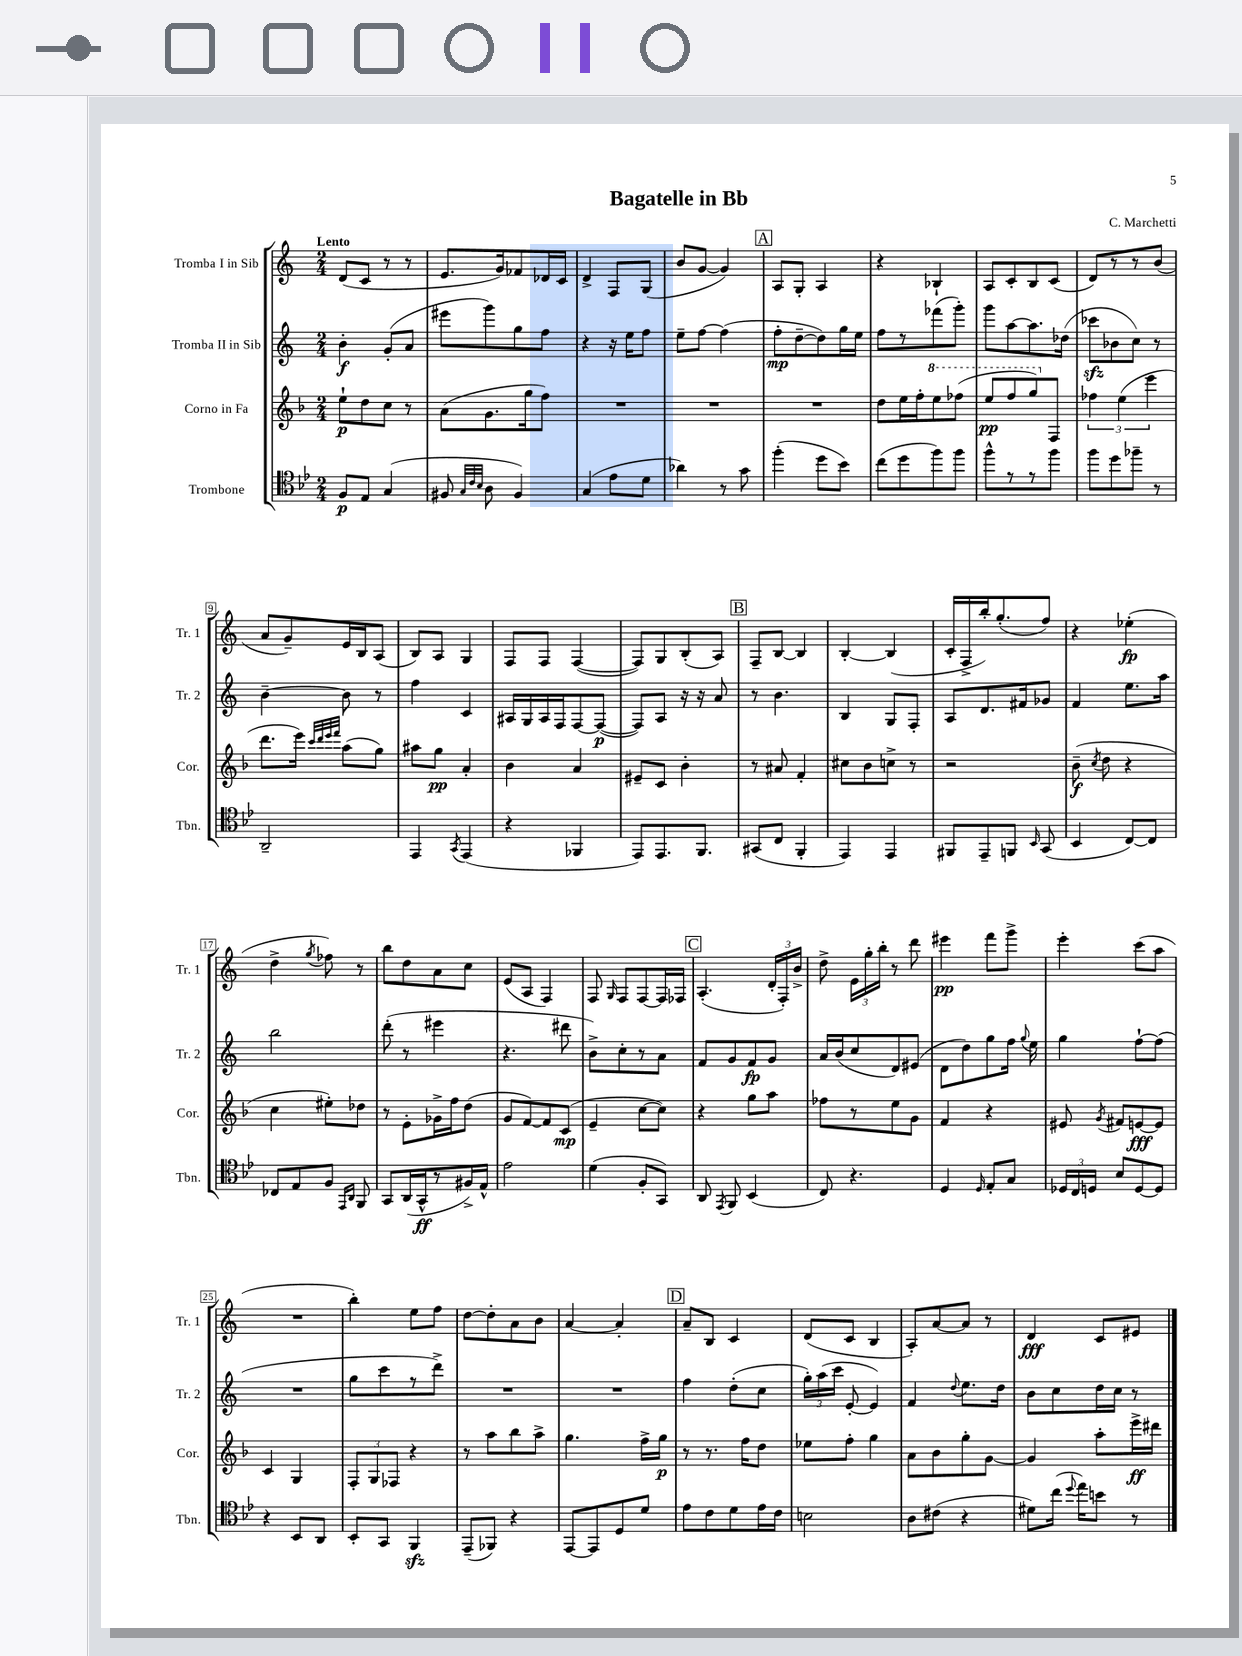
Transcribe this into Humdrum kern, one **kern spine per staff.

**kern	**dynam	**kern	**dynam	**kern	**dynam	**kern	**dynam
*part4	*part4	*part3	*part3	*part2	*part2	*part1	*part1
*staff4	*staff4	*staff3	*staff3	*staff2	*staff2	*staff1	*staff1
*I"Trombone	*	*I"Corno in Fa	*	*I"Tromba II in Sib	*	*I"Tromba I in Sib	*
*I'Tbn.	*	*I'Cor.	*	*I'Tr. 2	*	*I'Tr. 1	*
*clefC4	*	*clefG2	*	*clefG2	*	*clefG2	*
*k[b-e-]	*	*k[b-]	*	*k[]	*	*k[]	*
*M2/4	*	*M2/4	*	*M2/4	*	*M2/4	*
=1	=1	=1	=1	=1	=1	=1	=1
!	!	!	!	!	!	!LO:TX:a:B:t=Lento	!
8F/L	p	8ee`\L	p	4b'\	f	(8d/L	.
8E-/J	.	8dd\	.	.	.	8c/J	.
(4G/	.	8cc\J	.	(8g'/L	.	8r	.
.	.	8r	.	8a/J	.	8r	.
=2	=2	=2	=2	=2	=2	=2	=2
8F#X/	.	(8a\L	.	8eee#X\L	.	8.e/L	.
32qqG/LLL	.	.	.	.	.	.	.
32qqc/	.	.	.	.	.	.	.
32qqB-/JJJ	.	.	.	.	.	.	.
8A\	.	8.g\	.	8ggg\)	.	.	.
.	.	.	.	.	.	16g/k)	.
4F#/)	.	.	.	8gg\	.	8f-X/	.
.	.	16gg\k	.	.	.	.	.
.	.	8ff\J)	.	8ff\J	.	16d-X/L	.
.	.	.	.	.	.	16c/JJ	.
=3	=3	=3	=3	=3	=3	=3	=3
(4G/	.	2r	.	4r	.	4d^/	.
8e-\L	.	.	.	16r	.	8F/L	.
.	.	.	.	16ee\KL	.	.	.
8d\J	.	.	.	8ff\J	.	(8G/J	.
=4	=4	=4	=4	=4	=4	=4	=4
4a-X\)	.	2r	.	8ee~\L	.	8b/L	.
.	.	.	.	[8ff\J	.	[8g/J	.
8r	.	.	.	(4ff\]	.	4g/])	.
8g\	.	.	.	.	.	.	.
!!LO:REH:place=s1:t=A
=5	=5	=5	=5	=5	=5	=5	=5
(4ff'\	.	2r	.	8ff'\L	mp	8A/L	.
.	.	.	.	[8dd~\	.	8G'/J	.
8dd\L	.	.	.	8dd\])	.	4A/	.
8b-\J)	.	.	.	16gg\L	.	.	.
.	.	.	.	16ee\JJ	.	.	.
=6	=6	=6	=6	=6	=6	=6	=6
(8cc\L	.	8dd\L	.	8ff\L	.	4r	.
8dd\	.	16ee\L	.	8r	.	.	.
.	.	16ff'\J	.	.	.	.	.
*	*	*8va	*	*	*	*	*
8ff\)	.	8eee\	.	(8fff-X\	.	4B-X`/	.
8ff\J	.	(8fff-X\J	.	8ggg'\J)	.	.	.
=7	=7	=7	=7	=7	=7	=7	=7
8ff^^\L	.	8eee/L	pp	8ggg\L	.	8A/L	.
8r	.	8fff/	.	[8aa\	.	8c'/	.
8r	.	8ggg/)	.	8.aa\]	.	8B/	.
*	*	*X8va	*	*	*	*	*
8ff\J	.	8F/J	.	.	.	(8c/J	.
.	.	.	.	(16dd-X\Jk	.	.	.
=8	=8	=8	=8	=8	=8	=8	=8
8ff\L	.	6ff-X\	.	8ccc-Xzz\L	.	8d/L)	.
8dd\	.	.	.	8b-X\	.	8r	.
.	.	(6ee\	.	.	.	.	.
8ff-X~\J	.	.	.	8cc\J)	.	8r	.
.	.	6eee\	.	.	.	.	.
8r	.	.	.	8r	.	(8b/J	.
!!LO:LB:g=z
=9	=9	=9	=9	=9	=9	=9	=9
2AA~/	.	8.ddd\L	.	[4b~\	.	8a/L	.
.	.	.	.	.	.	8g~/)	.
.	.	16eee\Jk)	.	.	.	.	.
.	.	32qqccc/LLL	.	.	.	.	.
.	.	32qqddd/	.	.	.	.	.
.	.	32qqeee/	.	.	.	.	.
.	.	32qqfff/JJJ	.	.	.	.	.
.	.	(8aa\L	.	8b\]	.	16e/L	.
.	.	.	.	.	.	16B/J	.
.	.	8gg\J)	.	8r	.	(8A/J	.
=10	=10	=10	=10	=10	=10	=10	=10
4EE-/	.	8aa#X\L	.	4ff\	.	8B/L)	.
.	.	8gg\J	pp	.	.	8A/J	.
8qGG/	.	.	.	.	.	.	.
(4EE-/	.	4a'/	.	4c/	.	4G/	.
=11	=11	=11	=11	=11	=11	=11	=11
4r	.	4b-\	.	16A#X/LL	.	8F/L	.
.	.	.	.	16G/	.	.	.
.	.	.	.	16A#/	.	8F/J	.
.	.	.	.	16F/J	.	.	.
4FF-X/	.	4a/	.	[8F/	.	([4F/	.
.	.	.	.	(8F/J_	p	.	.
=12	=12	=12	=12	=12	=12	=12	=12
8EE-/L)	.	8e#X~/L	.	8F/L])	.	8F/L])	.
8.EE-/	.	8c/J	.	8A/J	.	8G/	.
.	.	4b-'\	.	16r	.	(8B'/	.
8.FF/J	.	.	.	16r	.	.	.
.	.	.	.	8a/	.	8A/J)	.
!!LO:REH:place=s1:t=B
=13	=13	=13	=13	=13	=13	=13	=13
(8GG#X/L	.	8r	.	8r	.	8F~/L	.
8C/J	.	8a#X/	.	4.b\	.	[8B/J	.
4FF'/	.	4f'/	.	.	.	4B/]	.
=14	=14	=14	=14	=14	=14	=14	=14
4EE-/)	.	8cc#X\L	.	4B/	.	[4B'/	.
.	.	8b-\	.	.	.	.	.
4EE-/	.	8ccn^\J	.	8G/L	.	(4B/]	.
.	.	8r	.	8F'/J	.	.	.
=15	=15	=15	=15	=15	=15	=15	=15
8FF#X/L	.	2r	.	8A/L	.	16c'/LL	.
.	.	.	.	.	.	16F^/	.
8EE-~/	.	.	.	8.d/	.	16bb'/J)	.
.	.	.	.	.	.	(8.gg'/	.
8FFn/J	.	.	.	.	.	.	.
.	.	.	.	16f#X/k	.	.	.
16qqBB-/	.	.	.	.	.	.	.
(8GG/	.	.	.	8g-X/J	.	8ff/J)	.
=16	=16	=16	=16	=16	=16	=16	=16
4BB-/	.	(8b-~\	f	4f/	.	4r	.
.	.	8qcc/	.	.	.	.	.
.	.	8dd\	.	.	.	.	.
[8C/L)	.	4r	.	8.ee\L	.	(4ee-X'\	fp
8C/J]	.	.	.	.	.	.	.
.	.	.	.	16aa\Jk	.	.	.
!!LO:LB:g=z
=17	=17	=17	=17	=17	=17	=17	=17
8C-X/L	.	4cc\	.	2bb\	.	4dd^\	.
8E-/	.	.	.	.	.	.	.
.	.	.	.	.	.	8qgg/	.
8F/J	.	8ee#X'\L)	.	.	.	8ff-X\)	.
16qqEE-/LL	.	.	.	.	.	.	.
16qqAA/JJ	.	.	.	.	.	.	.
8FF/	.	8dd-X\J	.	.	.	8r	.
=18	=18	=18	=18	=18	=18	=18	=18
8GG/L	.	8r	.	(8ddd'\	.	8bb\L	.
(16AA/L	.	8e'\L	.	8r	.	8dd\	.
16GG^^/J	ff	.	.	.	.	.	.
8r	.	16g-X^\L	.	4eee#X\	.	8a\	.
.	.	16ff\J	.	.	.	.	.
16F#X^/L)	.	(8dd\J	.	.	.	8cc\J	.
16E-^^/JJ	.	.	.	.	.	.	.
=19	=19	=19	=19	=19	=19	=19	=19
2e-\	.	8g/L	.	4.r	.	(8e/L	.
.	.	[8f/)	.	.	.	8A/J	.
.	.	8f/]	.	.	.	4F/)	.
.	.	(8c/J	mp	8ddd#X\	.	.	.
=20	=20	=20	=20	=20	=20	=20	=20
(4d\	.	4e~/	.	8b^\L)	.	8F/	.
.	.	.	.	.	.	16qqG/	.
.	.	.	.	8cc'\	.	8F/L	.
8F'/L	.	[8cc\L	.	8r	.	[8F/	.
8GG/J)	.	8cc\J])	.	8a\J	.	16F/L]	.
.	.	.	.	.	.	16F-X/JJ	.
!!LO:REH:place=s1:t=C
=21	=21	=21	=21	=21	=21	=21	=21
8AA/	.	4r	.	8f/L	.	(4.A'/	.
8qEE-/	.	.	.	.	.	.	.
8FF/	.	.	.	8g/	.	.	.
(4BB-/	.	8gg\L	.	8f/	fp	.	.
.	.	8aa\J	.	8g/J	.	24d'/LL	.
.	.	.	.	.	.	24F'/)	.
.	.	.	.	.	.	24b^/JJ	.
=22	=22	=22	=22	=22	=22	=22	=22
8C/)	.	8ff-X\L	.	16a/LL	.	8dd^\	.
.	.	.	.	(16b/J	.	.	.
4.r	.	8r	.	8cc/	.	24e\LL	.
.	.	.	.	.	.	24gg'\	.
.	.	.	.	.	.	24bb'\JJ	.
.	.	8ee\	.	8d/)	.	8r	.
.	.	8g\J	.	(8e#X/J	.	8ddd\	.
=23	=23	=23	=23	=23	=23	=23	=23
4D/	.	4f/	.	8d\L	.	4eee#X\	pp
.	.	.	.	8dd\)	.	.	.
16qqD/	.	.	.	.	.	.	.
8E-'/L	.	4r	.	8gg\	.	8fff\L	.
8G/J	.	.	.	16ff\Jk	.	8ggg^\J	.
.	.	.	.	8qqgg/	.	.	.
.	.	.	.	16ee\	.	.	.
=24	=24	=24	=24	=24	=24	=24	=24
24D-X/LL	.	8e#X/	.	4gg\	.	4eee'\	.
24C/	.	.	.	.	.	.	.
24Dn/JJ	.	.	.	.	.	.	.
.	.	8qg/	.	.	.	.	.
8B-/L	.	8f#X/L	.	.	.	.	.
[8D/	.	[8en/	fff	[8ff`\L	.	(8ccc\L	.
8D/J]	.	8e/J]	.	(8ff\J]	.	8aa\J	.
!!LO:LB:g=z
=25	=25	=25	=25	=25	=25	=25	=25
4r	.	4c/	.	2r	.	2r	.
8BB-/L	.	4G/	.	.	.	.	.
8AA/J	.	.	.	.	.	.	.
=26	=26	=26	=26	=26	=26	=26	=26
8BB-'/L	.	12F'/L	.	8gg\L	.	4bb'\)	.
.	.	12G/	.	.	.	.	.
8GG/J	.	.	.	8ccc\	.	.	.
.	.	12F-X/J	.	.	.	.	.
4FFzz/	.	4r	.	8r	.	8ee\L	.
.	.	.	.	8ddd^\J)	.	8ff\J	.
=27	=27	=27	=27	=27	=27	=27	=27
(8EE-~/L	.	8r	.	2r	.	[8dd\L	.
8FF-X/J)	.	8aa\L	.	.	.	8dd'\]	.
4r	.	8bb-\	.	.	.	8a\	.
.	.	8aa^\J	.	.	.	8b\J	.
=28	=28	=28	=28	=28	=28	=28	=28
[8EE-/L	.	4.gg\	.	2r	.	[4a/	.
8EE-/]	.	.	.	.	.	.	.
8D/	.	.	.	.	.	4a'/]	.
8d/J	.	16ff^\LL	.	.	.	.	.
.	.	16gg\JJ	p	.	.	.	.
!!LO:REH:place=s1:t=D
=29	=29	=29	=29	=29	=29	=29	=29
8e-\L	.	8r	.	4ff\	.	8a~/L	.
8c\	.	8.r	.	.	.	8B/J	.
8d\	.	.	.	(8dd'\L	.	4c/	.
.	.	16ff\KL	.	.	.	.	.
16e-\L	.	8dd\J	.	8cc\J	.	.	.
16c\JJ	.	.	.	.	.	.	.
=30	=30	=30	=30	=30	=30	=30	=30
2Bn\	.	8ee-X\L	.	24gg'\LL)	.	(8d/L	.
.	.	.	.	(24aa\	.	.	.
.	.	.	.	24ccc\JJ	.	.	.
.	.	8ff'\J	.	[8e'/	.	8c/J	.
.	.	4gg\	.	4e/])	.	4B/	.
=31	=31	=31	=31	=31	=31	=31	=31
8A\L	.	8a\L	.	4f/	.	8A'/L)	.
(8c#X\J	.	8b-\	.	.	.	[8a/	.
.	.	.	.	8qqdd/	.	.	.
4r	.	8gg'\	.	8.ee\L	.	8a/J]	.
.	.	[8g\J	.	.	.	8r	.
.	.	.	.	16dd\Jk	.	.	.
=32	=32	=32	=32	=32	=32	=32	=32
8d#X\L)	.	4g/]	.	8b\L	.	4d/	fff
(16cc\Jk	.	.	.	8cc\	.	.	.
8qqdd/	.	.	.	.	.	.	.
16ee-\KL)	.	.	.	.	.	.	.
8bn\J	.	8aa'\L	.	16dd\L	.	8c/L	.
.	.	.	.	16cc\JJ	.	.	.
8r	.	16eee^\L	ff	8r	.	8e#X/J	.
.	.	16ddd#X\JJ	.	.	.	.	.
==	==	==	==	==	==	==	==
*-	*-	*-	*-	*-	*-	*-	*-
